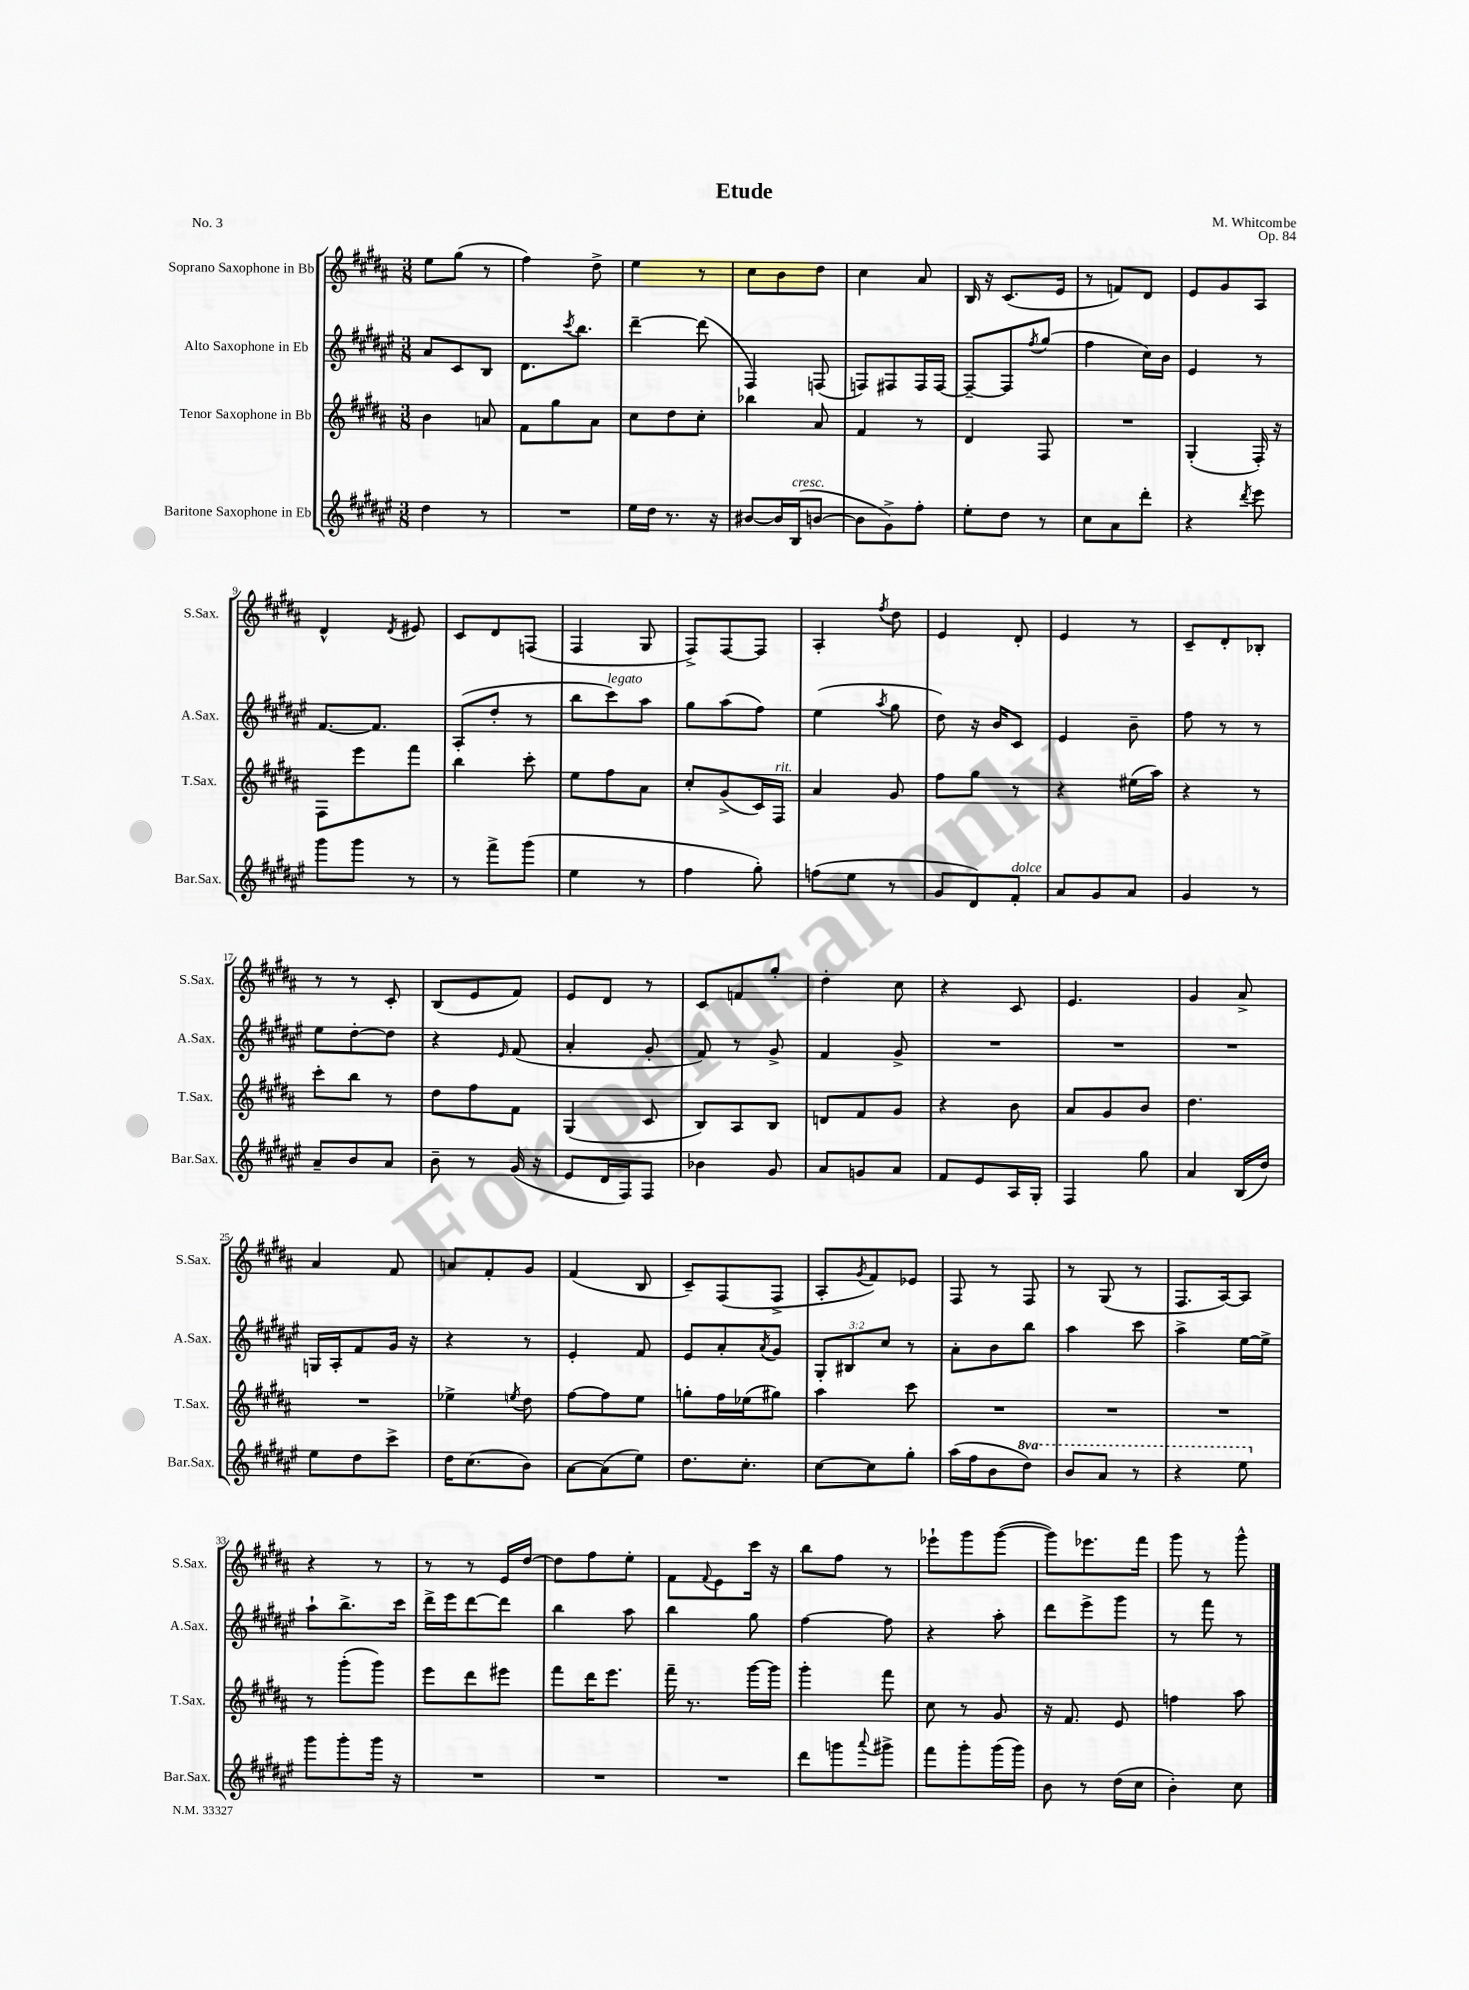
\header { title = "Etude" composer = "M. Whitcombe" opus = "Op. 84" piece = "No. 3" }
<<
\new StaffGroup <<
\new Staff = "s0" \with { instrumentName = "Soprano Saxophone in Bb" shortInstrumentName = "S.Sax." } {
    \clef treble \key b \major \numericTimeSignature \time 3/8
    e''8 gis''8( r8 |
    fis''4) dis''8-> |
    e''4 r8 |
    cis''8 b'8 dis''8 |
    cis''4 ais'8 |
    b16 r16 cis'8.( e'16 |
    r8 f'8) dis'8 |
    e'8 gis'8 ais8 |
    dis'4-^ \acciaccatura { dis'8 } eis'8 |
    cis'8 dis'8 f8( |
    fis4 gis8 |
    fis8->) fis8~ fis8 |
    ais4-. \acciaccatura { fis''8 } dis''8 |
    e'4 dis'8-. |
    e'4 r8 |
    cis'8-- dis'8-. bes8-. |
    r8 r8 cis'8-. |
    b8( e'8 fis'8) |
    e'8 dis'8 r8 |
    cis'8 f'8 gis''8-. |
    dis''4-. cis''8 |
    r4 cis'8 |
    e'4. |
    gis'4 ais'8-> |
    ais'4 fis'8 |
    a'8 fis'8-. gis'8 |
    fis'4( b8 |
    cis'8--) fis8( fis8-> |
    ais8-. \acciaccatura { gis'8 } fis'8) ees'8 |
    fis8 r8 fis8 |
    r8 gis8( r8 |
    fis8. ais16~) ais8 |
    r4 r8 |
    r8 r8 e'16 dis''16~ |
    dis''8 fis''8 e''8-. |
    fis'8 \appoggiatura { fis'8 } e'8 cis'''16 r16 |
    b''8 fis''8 r8 |
    ees'''8-! gis'''8 gis'''8~( |
    gis'''8) ees'''8. fis'''16 |
    gis'''8 r8 gis'''8-^ \bar "|." |
}
\new Staff = "s1" \with { instrumentName = "Alto Saxophone in Eb" shortInstrumentName = "A.Sax." } {
    \clef treble \key fis \major \numericTimeSignature \time 3/8 \override Staff.TupletNumber.text = #tuplet-number::calc-fraction-text
    ais'8 cis'8 b8 |
    dis'8. \acciaccatura { cis'''8 } b''8. |
    dis'''4~-- dis'''8( |
    fis4) f8( |
    f8) fis8 fis16 fis16~ |
    fis8~-- fis8 \acciaccatura { fis''8 } gis''8( |
    fis''4 cis''16) b'16 |
    eis'4 r8 |
    fis'8.~ fis'8. |
    ais8-.( dis''8-. r8 |
    b''8 cis'''8^\markup { \italic "legato" }) ais''8 |
    gis''8 ais''8( fis''8) |
    eis''4( \acciaccatura { ais''8 } gis''8 |
    dis''8) r16 b'16 cis'8 |
    eis'4 b'8-- |
    fis''8 r8 r8 |
    eis''8 dis''8~-. dis''8 |
    r4 \grace { eis'16 } fis'8( |
    ais'4-. gis'8-. |
    fis'8) r8 gis'8-> |
    fis'4 gis'8-> |
    R4. |
    R4. |
    R4. |
    g16 ais16-. fis'8 gis'16 r16 |
    r4 r8 |
    eis'4-. fis'8 |
    eis'8 ais'8-. \acciaccatura { ais'8 } gis'8 |
    \tuplet 3/2 { gis8-. bis8 cis''8 } r8 |
    ais'8-. b'8 b''8 |
    ais''4 cis'''8 |
    ais''4-> eis''16~ eis''16-> |
    ais''8-! b''8.-> cis'''16 |
    dis'''16-> eis'''16 dis'''8~ dis'''8 |
    b''4 ais''8 |
    b''4 gis''8 |
    fis''4~ fis''8 |
    r4 ais''8-. |
    dis'''8 eis'''8-> gis'''8 |
    r8 fis'''8 r8 \bar "|." |
}
\new Staff = "s2" \with { instrumentName = "Tenor Saxophone in Bb" shortInstrumentName = "T.Sax." } {
    \clef treble \key b \major \numericTimeSignature \time 3/8
    b'4 a'8 |
    fis'8 gis''8 ais'8 |
    cis''8 dis''8 cis''8-. |
    bes''4 ais'8 |
    fis'4 r8 |
    dis'4 fis8 |
    R4. |
    gis4-.( fis16-.) r16 |
    fis8 e'''8 fis'''8 |
    b''4 cis'''8-. |
    e''8 fis''8 ais'8 |
    cis''8-. gis'8->( cis'16) fis16^\markup { \italic "rit." } |
    ais'4 gis'8 |
    fis''8 gis''8 r8 |
    r4 eis''16( ais''16) |
    r4 r8 |
    cis'''8-. b''8 r8 |
    dis''8 fis''8 fis'8 |
    gis4( cis'8 |
    b8) ais8 b8 |
    d'8 fis'8 gis'8 |
    r4 b'8 |
    ais'8 gis'8 b'8 |
    dis''4. |
    R4. |
    ees''4-> \acciaccatura { e''8 } dis''8 |
    fis''8~ fis''8 e''8 |
    g''8-. fis''16 ees''16( gis''8) |
    ais''4 cis'''8 |
    R4. |
    R4. |
    R4. |
    r8 gis'''8-.( gis'''8) |
    e'''8 dis'''8 eis'''8 |
    fis'''8 dis'''16 e'''8. |
    fis'''16-- r8. gis'''16~ gis'''16 |
    gis'''4-. fis'''8 |
    cis''8 r8 gis'8 |
    r16 fis'8. e'8 |
    f''4 ais''8 \bar "|." |
}
\new Staff = "s3" \with { instrumentName = "Baritone Saxophone in Eb" shortInstrumentName = "Bar.Sax." } {
    \clef treble \key fis \major \numericTimeSignature \time 3/8 \set Staff.ottavationMarkups = #ottavation-simple-ordinals
    dis''4 r8 |
    R4. |
    eis''16 dis''16 r8. r16 |
    bis'8~ bis'16 b16^\markup { \italic "cresc." }( b'8~ |
    b'8 gis'8->) fis''8-. |
    eis''8-. dis''8 r8 |
    cis''8 ais'8 dis'''8-. |
    r4 \acciaccatura { dis'''8 } eis'''8 |
    gis'''8 gis'''8 r8 |
    r8 fis'''8-> gis'''8( |
    eis''4 r8 |
    fis''4 gis''8-.) |
    f''8( eis''8 r8 |
    gis'8 dis'8) fis'8-.^\markup { \italic "dolce" } |
    ais'8 gis'8 ais'8 |
    gis'4 r8 |
    ais'8-- b'8 ais'8 |
    b'8-- r8 gis'16( r16 |
    eis'8 dis'16 fis16) fis8 |
    bes'4 gis'8 |
    ais'8 g'8 ais'8 |
    fis'8 eis'8 ais16 gis16-. |
    fis4 gis''8 |
    ais'4 b16( dis''16) |
    eis''8 dis''8 cis'''8-> |
    dis''16 cis''8.( b'8) |
    ais'8~ ais'8( eis''8) |
    dis''8. cis''8.-. |
    cis''8~ cis''8 gis''8-. |
    ais''16( fis''16 b'8 \ottava #1 dis'''8) |
    b''8 ais''8 r8 |
    r4 eis'''8 \ottava #0 |
    gis'''8 gis'''8-. gis'''16 r16 |
    R4. |
    R4. |
    R4. |
    dis'''8 g'''8 \appoggiatura { ais'''8 } gis'''8-> |
    fis'''8 gis'''8-. gis'''16( gis'''16) |
    b'8 r8 dis''16( cis''16 |
    b'4-.) cis''8 \bar "|." |
}
>>
>>
